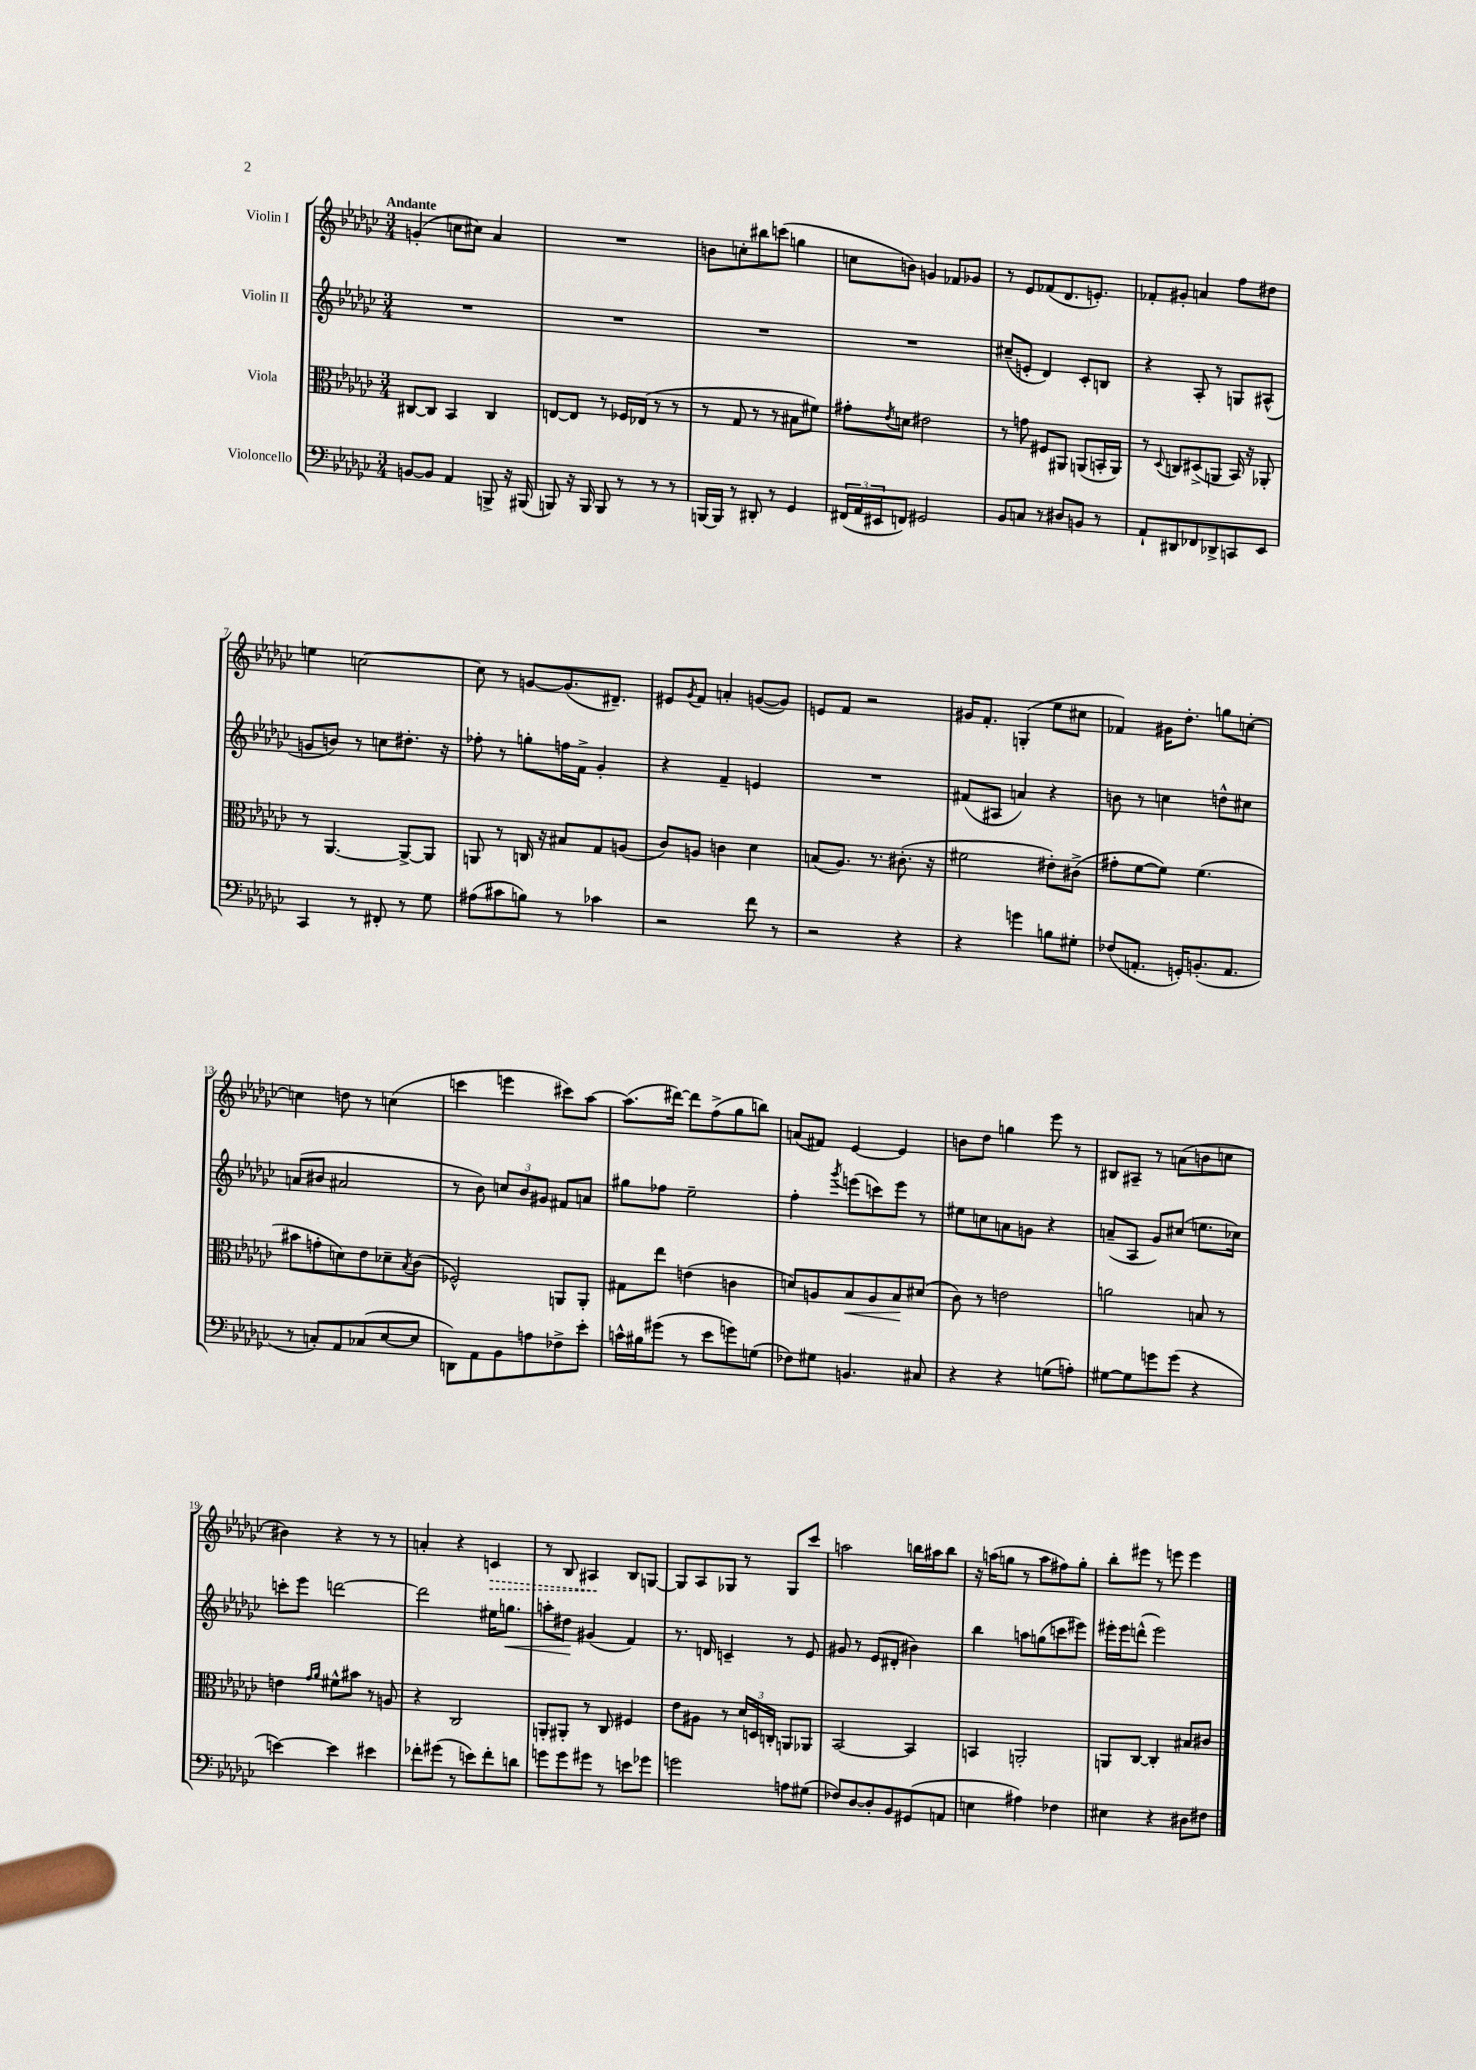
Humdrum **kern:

**kern	**kern	**dynam	**kern	**dynam	**kern	**dynam
*part4	*part3	*part3	*part2	*part2	*part1	*part1
*staff4	*staff3	*staff3	*staff2	*staff2	*staff1	*staff1
*I"Violoncello	*I"Viola	*	*I"Violin II	*	*I"Violin I	*
*clefF4	*clefC3	*	*clefG2	*	*clefG2	*
*k[b-e-a-d-g-c-]	*k[b-e-a-d-g-c-]	*	*k[b-e-a-d-g-c-]	*	*k[b-e-a-d-g-c-]	*
*M3/4	*M3/4	*	*M3/4	*	*M3/4	*
=1	=1	=1	=1	=1	=1	=1
!	!	!	!	!	!LO:TX:a:B:t=Andante	!
[8BBn/L	[8C#X/L	.	2.r	.	(4gn'/	.
8BB/J]	8C#/J]	.	.	.	.	.
4AA-/	4BB-/	.	.	.	8ccn\L	.
.	.	.	.	.	8cc#X\J)	.
8BBBn^/	4C#/	.	.	.	4a-/	.
16r	.	.	.	.	.	.
(16BBB#X/	.	.	.	.	.	.
=2	=2	=2	=2	=2	=2	=2
8BBBn/)	[8En/L	.	2.r	.	2.r	.
16r	8E/J]	.	.	.	.	.
16BBB/	.	.	.	.	.	.
8BBB/	8r	.	.	.	.	.
8r	16F-X/LL	.	.	.	.	.
.	(16E-X/JJ	.	.	.	.	.
8r	8r	.	.	.	.	.
8r	8r	.	.	.	.	.
=3	=3	=3	=3	=3	=3	=3
[16BBBn/LL	8r	.	2.r	.	8bn\L	.
16BBB/JJ]	.	.	.	.	.	.
8r	8G-/	.	.	.	8ccn'\	.
8DD#X'/	8r	.	.	.	8bb#X\	.
8r	8r	.	.	.	(8cccn\J	.
4GG-/	8B#X\L	.	.	.	4ggn\	.
.	8f#X\J)	.	.	.	.	.
=4	=4	=4	=4	=4	=4	=4
(24FF#X/LL	8g#X'\L	.	2.r	.	8ccn\L	.
24AA-/	.	.	.	.	.	.
24EE#X/J	.	.	.	.	.	.
.	8qe-/	.	.	.	.	.
8FFn/J)	8dn\J	.	.	.	8bn\J)	.
2GG#X/	2e#X\	.	.	.	4gn/	.
.	.	.	.	.	8f-X/L	.
.	.	.	.	.	8g-X/J	.
=5	=5	=5	=5	=5	=5	=5
8BB-/L	8r	.	(8cc#X~/L	.	8r	.
8Cn/J	8gn\	.	8en'/J	.	8e-/L	.
8r	8F#X/L	.	4d-/)	.	(8f-X/	.
8D#X/L	8AA#X/J	.	.	.	8.d-/	.
8BBn/J	(8AAn/L	.	8c-'/L	.	.	.
.	.	.	.	.	8.en'/J)	.
8r	16BBn'/L	.	8Bn/J	.	.	.
.	16AA/JJ)	.	.	.	.	.
=6	=6	=6	=6	=6	=6	=6
8AA-`/L	8r	.	4r	.	8f-X'/L	.
.	8qqD-/	.	.	.	.	.
8DD#X/	8Cn/L	.	.	.	8g#X'/J	.
8FF-X/	(8D#X^/	.	8A-'/	.	4an/	.
8DD-X^/	8AAn/J	.	8r	.	.	.
8CCn/	16BB-/)	.	8Gn/L	.	8ff\L	.
.	16r	.	.	.	.	.
8EE-/J	8AA-X'/	.	(8A#X^^/J	.	8dd#X\J	.
!!LO:LB:g=z
=7	=7	=7	=7	=7	=7	=7
4CC-/	8r	.	8gn/L	.	4een\	.
.	[4.AA-/	.	8bn/J)	.	.	.
8r	.	.	8r	.	[2ccn\	.
8FF#X'/	.	.	8ccn\L	.	.	.
8r	8AA-^/L_	.	8.dd#X'\J	.	.	.
8G-\	8AA-/J]	.	.	.	.	.
.	.	.	16r	.	.	.
=8	=8	=8	=8	=8	=8	=8
(8A#X\L	8AAn/	.	8ff-X'\	.	8cc\]	.
8c#X\	8r	.	8r	.	8r	.
8Bn\J)	16Cn/	.	8ggn'\L	.	[8gn/L	.
.	16r	.	.	.	.	.
8r	8B#X/L	.	16ffn\L	.	(8.g/]	.
.	.	.	16f^\JJ	.	.	.
4c-X\	8G-/	.	4g-'/	.	.	.
.	.	.	.	.	8.d#X~/J)	.
.	(8An/J	.	.	.	.	.
=9	=9	=9	=9	=9	=9	=9
2r	8c-/L)	.	4r	.	8e#X/L	.
.	.	.	.	.	8qg-/	.
.	8An/J	.	.	.	8f/J	.
.	4cn\	.	4f~/	.	4an'/	.
8f\	4d-\	.	4en/	.	([8gn/L	.
8r	.	.	.	.	8g/J])	.
=10	=10	=10	=10	=10	=10	=10
2r	(8Bn/L	.	2.r	.	8en/L	.
.	8.A-/J)	.	.	.	8f/J	.
.	.	.	.	.	2r	.
.	8.r	.	.	.	.	.
4r	(8.c#X'\	.	.	.	.	.
.	16r	.	.	.	.	.
=11	=11	=11	=11	=11	=11	=11
4r	2f#X\	.	(8f#X/L	.	16g#X/KL	.
.	.	.	.	.	8.f'/J	.
.	.	.	8A#X/J	.	.	.
4gn\	.	.	4an/)	.	(4Gn'/	.
8Bn\L	8e#X'\L)	.	4r	.	8ee-\L	.
8G#X'\J	(8c#X^\J	.	.	.	8cc#X\J	.
=12	=12	=12	=12	=12	=12	=12
(8F-X/L	8g#X'\L	.	8bn\	.	4f-X/)	.
8.AAn'/J	[8f\	.	8r	.	.	.
.	8f\J])	.	4ccn\	.	16g#X\KL	.
16GGn'/KL)	.	.	.	.	8.dd-'\J	.
(8.BBn'/	(4.f\	.	.	.	.	.
.	.	.	8ddn^^\L	.	8ggn\L	.
8.AA/J	.	.	.	.	.	.
.	.	.	8cc#X\J	.	[8ccn'\J	.
!!LO:LB:g=z
=13	=13	=13	=13	=13	=13	=13
8r	8b#X\L	.	(8an/L	.	4ccn\]	.
8Cn'/L)	8gn'\	.	8b#X/J	.	.	.
8AA-/	8dn\)	.	2a#X/	.	8ddn\	.
(8C-X/	8e-\	.	.	.	8r	.
[8E-/	8d-X~\	.	.	.	(4ccn\	.
.	8qB-/	.	.	.	.	.
8E-/J]	(8c-\J	.	.	.	.	.
=14	=14	=14	=14	=14	=14	=14
8DDn\L)	2F-X^^/)	.	8r	.	4cccn\	.
8AA-\	.	.	8b-\)	.	.	.
8BB-\	.	.	12ccn/L	.	4eeen\	.
.	.	.	12b-/	.	.	.
8An\	.	.	.	.	.	.
.	.	.	12g#X/J	.	.	.
8F-X^\	8AAn/L	.	8f#X/L	.	8ccc#X\L)	.
8e-'\J	8AA'/J	.	8an/J	.	[8aa-\J	.
=15	=15	=15	=15	=15	=15	=15
16cn^^\LL	8G#X\L	.	8gg#X\L	.	(8.aa-\L]	.
16B#X\J	.	.	.	.	.	.
(8g#X\J	8ee-\J	.	8ff-X\J	.	.	.
.	.	.	.	.	[16ddd#X\Jk)	.
8r	(4en\	.	2ee-~\	.	8ddd#\L]	.
8e-\L	.	.	.	.	(8ff^\	.
8gn\)	4cn\	.	.	.	8gg-\	.
(8Gn\J	.	.	.	.	8bbn\J)	.
=16	=16	=16	=16	=16	=16	=16
8F-X\L)	8dn/L)	.	4ff'\	.	(8an/L	.
8G#X\J	8An/	.	.	.	8f#X/J)	.
.	.	.	8qggg-/	.	.	.
!	!	!LO:HP:b	!	!	!	!
4.BBn/	8B-/	<	(8eeen\L	.	[4e-/	.
.	8A/	.	8cccn\)	.	.	.
.	8B-/	.	8eee\J	.	4e-/]	.
8C#X/	(8d#X/J	[	8r	.	.	.
=17	=17	=17	=17	=17	=17	=17
4r	8c-\)	.	8ee#X\L	.	8bn\L	.
.	8r	.	8ccn\	.	8dd-\J	.
4r	2en\	.	8an\	.	4ggn\	.
.	.	.	8gn\J	.	.	.
(8Gn\L	.	.	4r	.	8eee-\	.
8An'\J)	.	.	.	.	8r	.
=18	=18	=18	=18	=18	=18	=18
[8G#X\L	2an\	.	(8an~/L	.	8B#X/L	.
8G#\]	.	.	8A-/J	.	8A#X~/J	.
8gn\	.	.	8g-/L)	.	8r	.
(8g\J	.	.	(8cc#X/J	.	(8an\L	.
4r	8Bn/	.	8.een\L	.	8bn\	.
.	8r	.	.	.	8ccn\J	.
.	.	.	16cc-X\Jk)	.	.	.
!!LO:LB:g=z
=19	=19	=19	=19	=19	=19	=19
[4en\)	4en\	.	8cccn'\L	.	4b#X\)	.
.	.	.	8eee-\J	.	.	.
.	16qqg-/LL	.	.	.	.	.
.	16qqa-/JJ	.	.	.	.	.
4e\]	8f#X^^\L	.	[2dddn\	.	4r	.
.	8b#X\J	.	.	.	.	.
4e#X\	8r	.	.	.	8r	.
.	8An/	.	.	.	8r	.
=20	=20	=20	=20	=20	=20	=20
8f-X'\L	4r	.	2ddd\]	.	4an'/	.
(8g#X\J	.	.	.	.	.	.
8r	2C-/	.	.	.	4r	.
8en\L)	.	.	.	.	.	.
!	!	!	!	!	!	!LO:HP:b
8f-'\	.	.	16ee#X\KL	.	4cn/	>
!	!	!	!	!LO:HP:b	!	!
.	.	.	8.ggn\J	<	.	.
8dn\J	.	.	.	.	.	.
=21	=21	=21	=21	=21	=21	=21
8gn\L	8AAn'/L	.	8aan'\L	.	8r	.
8g\	8AA#X'/J	.	8dd#X\J	.	8B-/	.
8g#X\J	8r	.	(4g#X/	[	4A#X/	.
8r	8C-/	.	.	.	.	.
8en\L	4F#X/	.	4f/)	.	8B-/L	]
8g-X\J	.	.	.	.	[8Gn/J	.
=22	=22	=22	=22	=22	=22	=22
2gn\	8e-\L	.	8.r	.	8G/L]	.
.	8A#X\J	.	.	.	8A-/	.
.	.	.	16dn/	.	.	.
.	8r	.	4cn~/	.	8G-X/J	.
.	24d-/LL	.	.	.	8r	.
.	24Dn/	.	.	.	.	.
.	24Cn'/JJ	.	.	.	.	.
8An\L	8AAn/L	.	8r	.	8G-/L	.
(8G#X\J	8AA-X/J	.	8e-/	.	8ccc-/J	.
=23	=23	=23	=23	=23	=23	=23
8F-X/L)	[2BB-/	.	8g#X/	.	2aan\	.
[8D-/	.	.	8r	.	.	.
8D-'/]	.	.	(8e-/L	.	.	.
8BB-/	.	.	8d#X'/J	.	.	.
(8GG#X/	4BB-/]	.	4b#X\)	.	16bbn\LL	.
.	.	.	.	.	16aa#X\J	.
8AAn/J	.	.	.	.	8bb\J	.
=24	=24	=24	=24	=24	=24	=24
4En\	4BBn/	.	4bb-\	.	16r	.
.	.	.	.	.	(16aan\KL	.
.	.	.	.	.	8ggn\J	.
4A#X\)	2AAn'/	.	8aan\L	.	8r	.
.	.	.	(8ggn\	.	8aa\L	.
4F-X\	.	.	8cccn\	.	8ff#X\)	.
.	.	.	8eee#X\J)	.	8gg'\J	.
=25	=25	=25	=25	=25	=25	=25
4E#X\	8AAn/L	.	16eee#X'\LL	.	8bb-'\L	.
.	.	.	16eee#\J	.	.	.
.	[8C-/J	.	(8dddn^^\J	.	8eee#X\J	.
4r	4C-'/]	.	2eee#\)	.	8r	.
.	.	.	.	.	8eeen\	.
8D#X\L	8B#X/L	.	.	.	4eee\	.
8F#X\J	8c#X/J	.	.	.	.	.
==	==	==	==	==	==	==
*-	*-	*-	*-	*-	*-	*-
